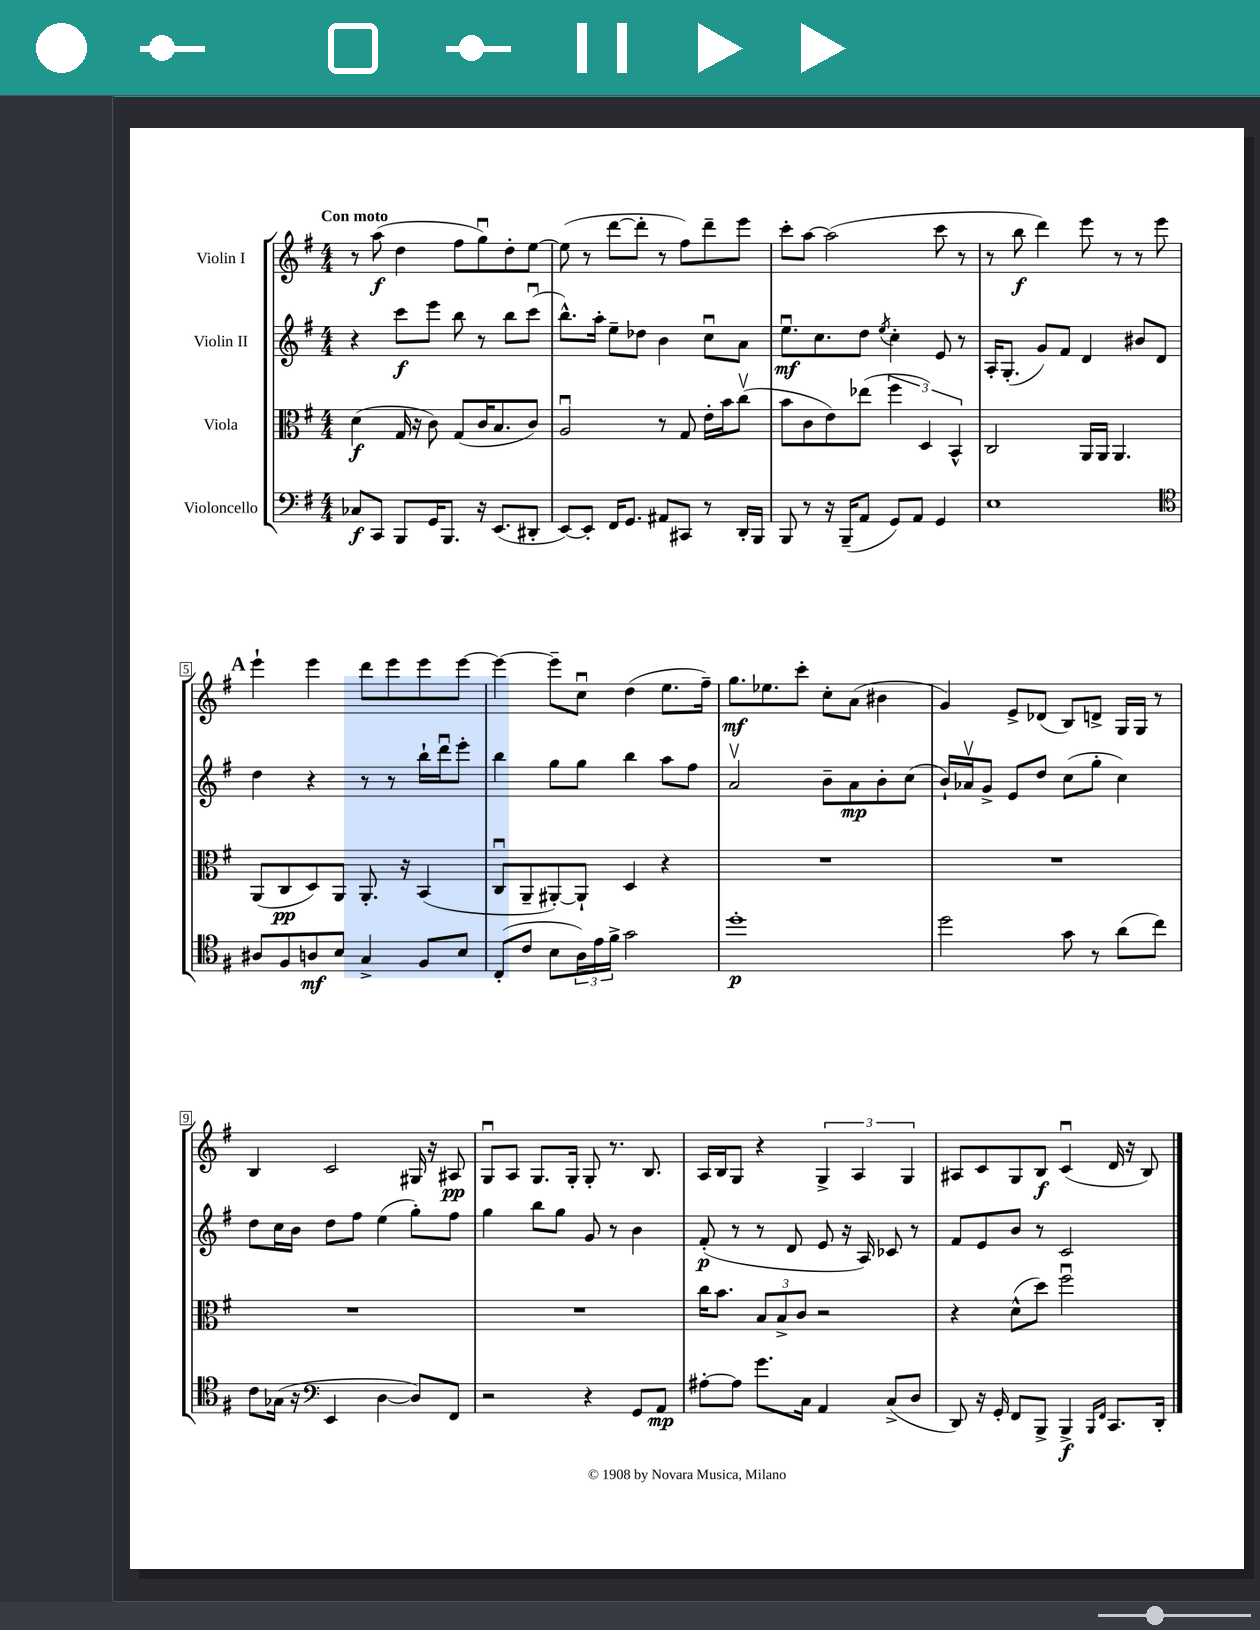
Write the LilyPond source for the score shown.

<<
\new StaffGroup <<
\new Staff = "s0" \with { instrumentName = "Violin I" } {
    \clef treble \key g \major \numericTimeSignature \time 4/4 \tempo "Con moto"
    r8 a''8\f( d''4 fis''8 g''8\downbow) d''8-. e''8~ |
    e''8( r8 d'''8~ d'''8-. r8 fis''8) d'''8-- e'''8 |
    c'''8-. a''8~ a''2( c'''8 r8 |
    r8 b''8\f d'''4) e'''8 r8 r8 e'''8 |
    \mark \markup { \bold "A" } e'''4-! e'''4 d'''8 e'''8 e'''8 e'''8~ |
    e'''4~ e'''8-- c''8\downbow d''4( e''8. fis''16--) |
    g''8.\mf ees''8. c'''8-. c''8-. a'8( bis'4 |
    g'4) e'8-> des'8( b8) d'8-> g16 g16 r8 |
    b4 c'2 gis16 r16 ais8\pp |
    g8\downbow a8 g8. g16-. g8-. r8. b8. |
    a16 b16 g8 r4 \tuplet 3/2 { g4-> a4 g4 } |
    ais8 c'8 g8 b8\f c'4\downbow( d'16 r16 b8) \bar "|." |
}
\new Staff = "s1" \with { instrumentName = "Violin II" } {
    \clef treble \key g \major \numericTimeSignature \time 4/4
    r4 c'''8\f e'''8 b''8 r8 b''8 c'''8\downbow( |
    b''8.-^) a''16-. e''8-- des''8 b'4 c''8\downbow a'8 |
    e''8.\downbow\mf c''8. d''8 \acciaccatura { e''8 } c''4-. e'8 r8 |
    a16-. g8.-.( g'8) fis'8 d'4 bis'8 d'8 |
    \mark \markup { \bold "A" } d''4 r4 r8 r8 b''16-! d'''16\downbow e'''8-. |
    b''4 g''8 g''8 b''4 a''8 fis''8 |
    a'2\upbow b'8-- a'8\mp b'8-. c''8( |
    b'16-!) aes'16\upbow g'8-> e'8 d''8 c''8( g''8-. c''4) |
    d''8 c''16 b'16 d''8 fis''8 e''4( g''8-.) fis''8 |
    g''4 b''8 g''8 g'8 r8 b'4 |
    fis'8-.\p( r8 r8 d'8 e'8 r16 a16) ces'8 r8 |
    fis'8 e'8 b'8 r8 c'2 \bar "|." |
}
\new Staff = "s2" \with { instrumentName = "Viola" } {
    \clef alto \key g \major \numericTimeSignature \time 4/4
    d'4\f( g16 r16 c'8) g8( c'16 b8. c'8) |
    a2\downbow r8 g8 e'16-. b'16 c''8\upbow( |
    b'8 c'8 e'8) ees''8( \tuplet 3/2 { fis''4 d4) b,4-^ } |
    c2 a,16 a,16 a,4. |
    \mark \markup { \bold "A" } a,8( c8\pp d8) a,8 a,8.-. r16 b,4( |
    c8\downbow a,8-- ais,8~-.) ais,8-! d4 r4 |
    R1 |
    R1 |
    R1 |
    R1 |
    c''16 b'8. \tuplet 3/2 { b8 b8-> c'8 } r2 |
    r4 d'8-^( d''8) fis''2\downbow \bar "|." |
}
\new Staff = "s3" \with { instrumentName = "Violoncello" } {
    \clef bass \key g \major \numericTimeSignature \time 4/4
    ces8\f c,8 b,,8 g,16 b,,8. r16 e,8.( dis,8-. |
    e,8~) e,8-. fis,16 g,8. ais,8 cis,8 r8 d,16-. b,,16 |
    b,,8 r8 r16 b,,16--( a,8 g,8) a,8 g,4 |
    e1 |
    \mark \markup { \bold "A" } \clef tenor ais8 fis8 a8\mf b8 g4-> fis8 b8 |
    c8-.( c'8 b8 \tuplet 3/2 { a16) e'16 fis'16-> } g'2 |
    d''1-.\p |
    d''2 g'8 r8 a'8( c''8) |
    c'8 ges16( r16 \clef bass e,4 d4~ d8) fis,8 |
    r2 r4 g,8 a,8\mp |
    ais8~-. ais8 g'8. c16 a,4 c8->( d8 |
    d,8) r16 g,16-. fis,8 b,,8-> b,,4->\f \grace { b,,16 fis,16 } c,8. d,16-. \bar "|." |
}
>>
>>
\layout { \context { \Score \override BarNumber.stencil = #(make-stencil-boxer 0.1 0.3 ly:text-interface::print) } }
